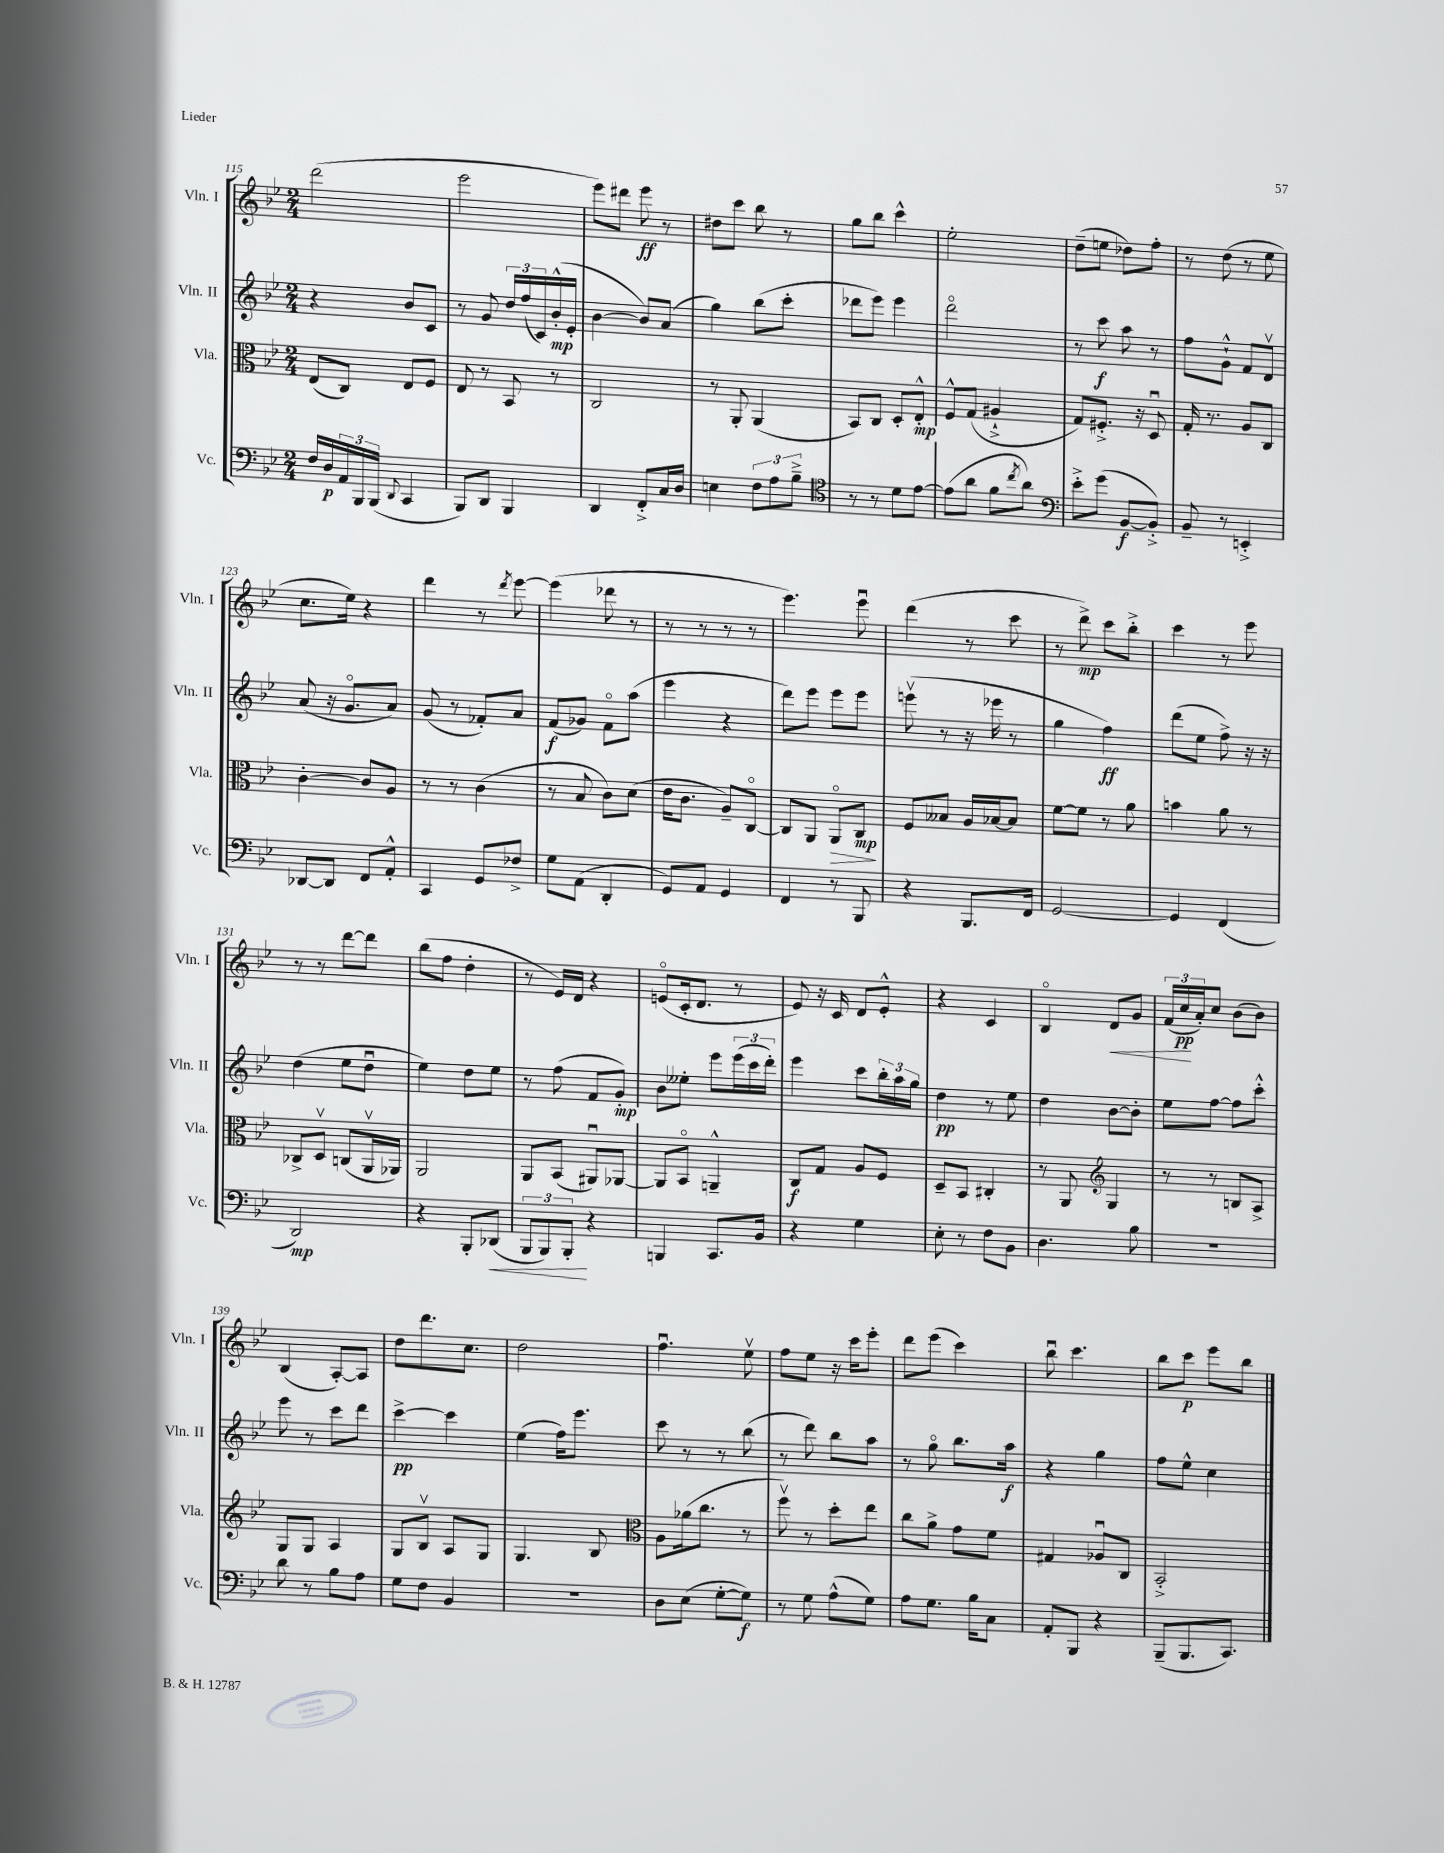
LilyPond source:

<<
\new StaffGroup <<
\new Staff = "s0" \with { instrumentName = "Vln. I" shortInstrumentName = "Vln. I" } {
    \clef treble \key bes \major \numericTimeSignature \time 2/4
    d'''2( |
    ees'''2 |
    ees'''8) dis'''8 ees'''8\ff r8 |
    dis''8 c'''8 bes''8 r8 |
    g''8 bes''8 c'''4-^ |
    ees''2-. |
    d''8--( e''8 des''8) f''8-. |
    r8 d''8( r8 ees''8 |
    c''8. ees''16) r4 |
    d'''4 r8 \acciaccatura { d'''8 } ees'''8~ |
    ees'''4( des'''8 r8 |
    r8 r8 r8 r8 |
    ees'''4.) ees'''8\downbow |
    d'''4( r8 c'''8 |
    r8 d'''8->\mp) c'''8 bes''8-.-> |
    c'''4 r8 ees'''8 |
    r8 r8 d'''8~ d'''8 |
    bes''8( f''8 d''4-. |
    r8 ees'16) d'16 r4 |
    e'8\flageolet( c'16-. d'8. r8 |
    ees'8) r16 c'16 d'8 ees'8-.-^ |
    r4 c'4 |
    bes4\flageolet d'8\< g'8 |
    \tuplet 3/2 { f'16( c''16\pp\! a'16-.) } c''8 bes'8( bes'8) |
    bes4( a8~-.) a8 |
    d''8 d'''8. c''8. |
    d''2 |
    f''4.\downbow ees''8\upbow |
    f''8 ees''8 r16 c'''16 ees'''8-. |
    d'''8 ees'''8( c'''4) |
    bes''8\downbow c'''4. |
    bes''8 c'''8\p ees'''8 bes''8 \bar "|." |
}
\new Staff = "s1" \with { instrumentName = "Vln. II" shortInstrumentName = "Vln. II" } {
    \clef treble \key bes \major \numericTimeSignature \time 2/4
    r4 bes'8 c'8 |
    r8 g'8 \tuplet 3/2 { d''16 f''16( c'16) } bes'16-.-^\mp( ees'16-. |
    bes'4~ bes'8) a'8( |
    g''4) bes''8( c'''8-. |
    des'''8 ees'''8) ees'''4 |
    d'''2\flageolet |
    r8 c'''8\f a''8 r8 |
    f''8 g'8-!-^ f'8 d'8\upbow |
    a'8( r16 g'8.\flageolet a'8) |
    g'8( r8 fes'8-.) a'8 |
    f'8\f( ges'8) f'8\flageolet a''8( |
    ees'''4 r4 |
    d'''8) ees'''8 ees'''8 ees'''8 |
    e'''8\upbow( r8 r16 ees'''16 r8 |
    g''4 f''4\ff) |
    d'''8( ees''8 f''8->) r16 r16 |
    d''4( ees''8 d''8\downbow |
    ees''4) d''8 ees''8 |
    r8 f''8( f'8 g'8-.\mp) |
    bes'8 eeses''8-. ees'''8 \tuplet 3/2 { ees'''16( c'''16 d'''16-.) } |
    ees'''4 c'''8 \tuplet 3/2 { bes''16-. a''16 g''16 } |
    d''4\pp r8 ees''8 |
    d''4 bes'8~ bes'8-. |
    ees''8 f''8~ f''8 c'''8-.-^ |
    ees'''8 r8 c'''8 d'''8 |
    c'''4~->\pp c'''4 |
    ees''4( f''16) ees'''8. |
    c'''8 r8 r8 bes''8( |
    r8 d'''8) bes''8 a''8 |
    r8 g''8\flageolet bes''8. a''16\f |
    r4 g''4 |
    f''8 ees''8-^ c''4 \bar "|." |
}
\new Staff = "s2" \with { instrumentName = "Vla." shortInstrumentName = "Vla." } {
    \clef alto \key bes \major \numericTimeSignature \time 2/4
    ees8( c8) ees8 f8 |
    ees8 r8 bes,8 r8 |
    c2 |
    r8 a,8-. a,4( |
    bes,8) c8 d8-. ees8-.-^\mp |
    f8-^ g8( ais4-!-> |
    g8) fis8.-.-> r16 d8\downbow |
    g16-. r8. a8 c8 |
    c'4~-. c'8 a8 |
    r8 r8 c'4( |
    r8 bes8 c'8) d'8( |
    ees'16 c'8. a8--) c8~\flageolet |
    c8 a,8 a,8\flageolet\> c8\mp\! |
    f8 beses8 a16 bes16~ bes8 |
    f'8~ f'8 r8 a'8 |
    b'4 a'8 r8 |
    ces8-> d8\upbow c8( a,16\upbow aes,16) |
    a,2 |
    a,8 bes,8( ais,8\downbow) aes,8~ |
    aes,8 bes,8\flageolet a,4---^ |
    c8\f g8 a8 f8 |
    d8-- bes,8 cis4-. |
    r8 a,8 \clef treble g4 |
    r8 r8 b8 a8-> |
    g8 g8 a4 |
    g8 bes8\upbow a8 g8 |
    g4. bes8 |
    \clef alto a8 aes'16( c''8. r8 |
    f''8\upbow) r8 d''8-. ees''8 |
    c''8 a'8-> g'8 f'8 |
    gis4 aes8\downbow c8 |
    bes,2-.-> \bar "|." |
}
\new Staff = "s3" \with { instrumentName = "Vc." shortInstrumentName = "Vc." } {
    \clef bass \key bes \major \numericTimeSignature \time 2/4
    f16 d16\p \tuplet 3/2 { a,16 bes,,16 bes,,16( } \appoggiatura { d,8 } c,4 |
    bes,,8) d,8 bes,,4 |
    d,4 f,8-.-> c16 d16 |
    e4 \tuplet 3/2 { f8 a8 bes8---> } |
    \clef tenor r8 r8 d'8 ees'8~ |
    ees'8( a'8 f'8 \acciaccatura { c''8 } a'8) |
    \clef bass ees'8-.-> g'8( bes,8~\f bes,8-.->) |
    bes,8-- r8 e,4-.-> |
    des,8~ des,8 f,8 a,8-.-^ |
    c,4 g,8 fes8-> |
    g8 a,8( d,4-. |
    g,8) a,8 g,4 |
    f,4 r8 bes,,8 |
    r4 bes,,8. f,16 |
    g,2~ |
    g,4 f,4( |
    d,2\mp) |
    r4 bes,,8-. des,8\<( |
    \tuplet 3/2 { bes,,8 bes,,8) bes,,8-.\! } r4 |
    b,,4 c,8. bes,16 |
    r4 g4 |
    ees8-. r8 f8 bes,8 |
    d4. bes8 |
    R2 |
    d'8 r8 bes8 a8 |
    g8 f8 bes,4 |
    R2 |
    d8 ees8( g8~-. g8\f) |
    r8 g8 a8-^( g8) |
    a8 g8. bes16 c8 |
    a,8-. bes,,8 r4 |
    bes,,8--( bes,,8. c,8.) \bar "|." |
}
>>
>>
\layout { \context { \Score currentBarNumber = #115 } }
